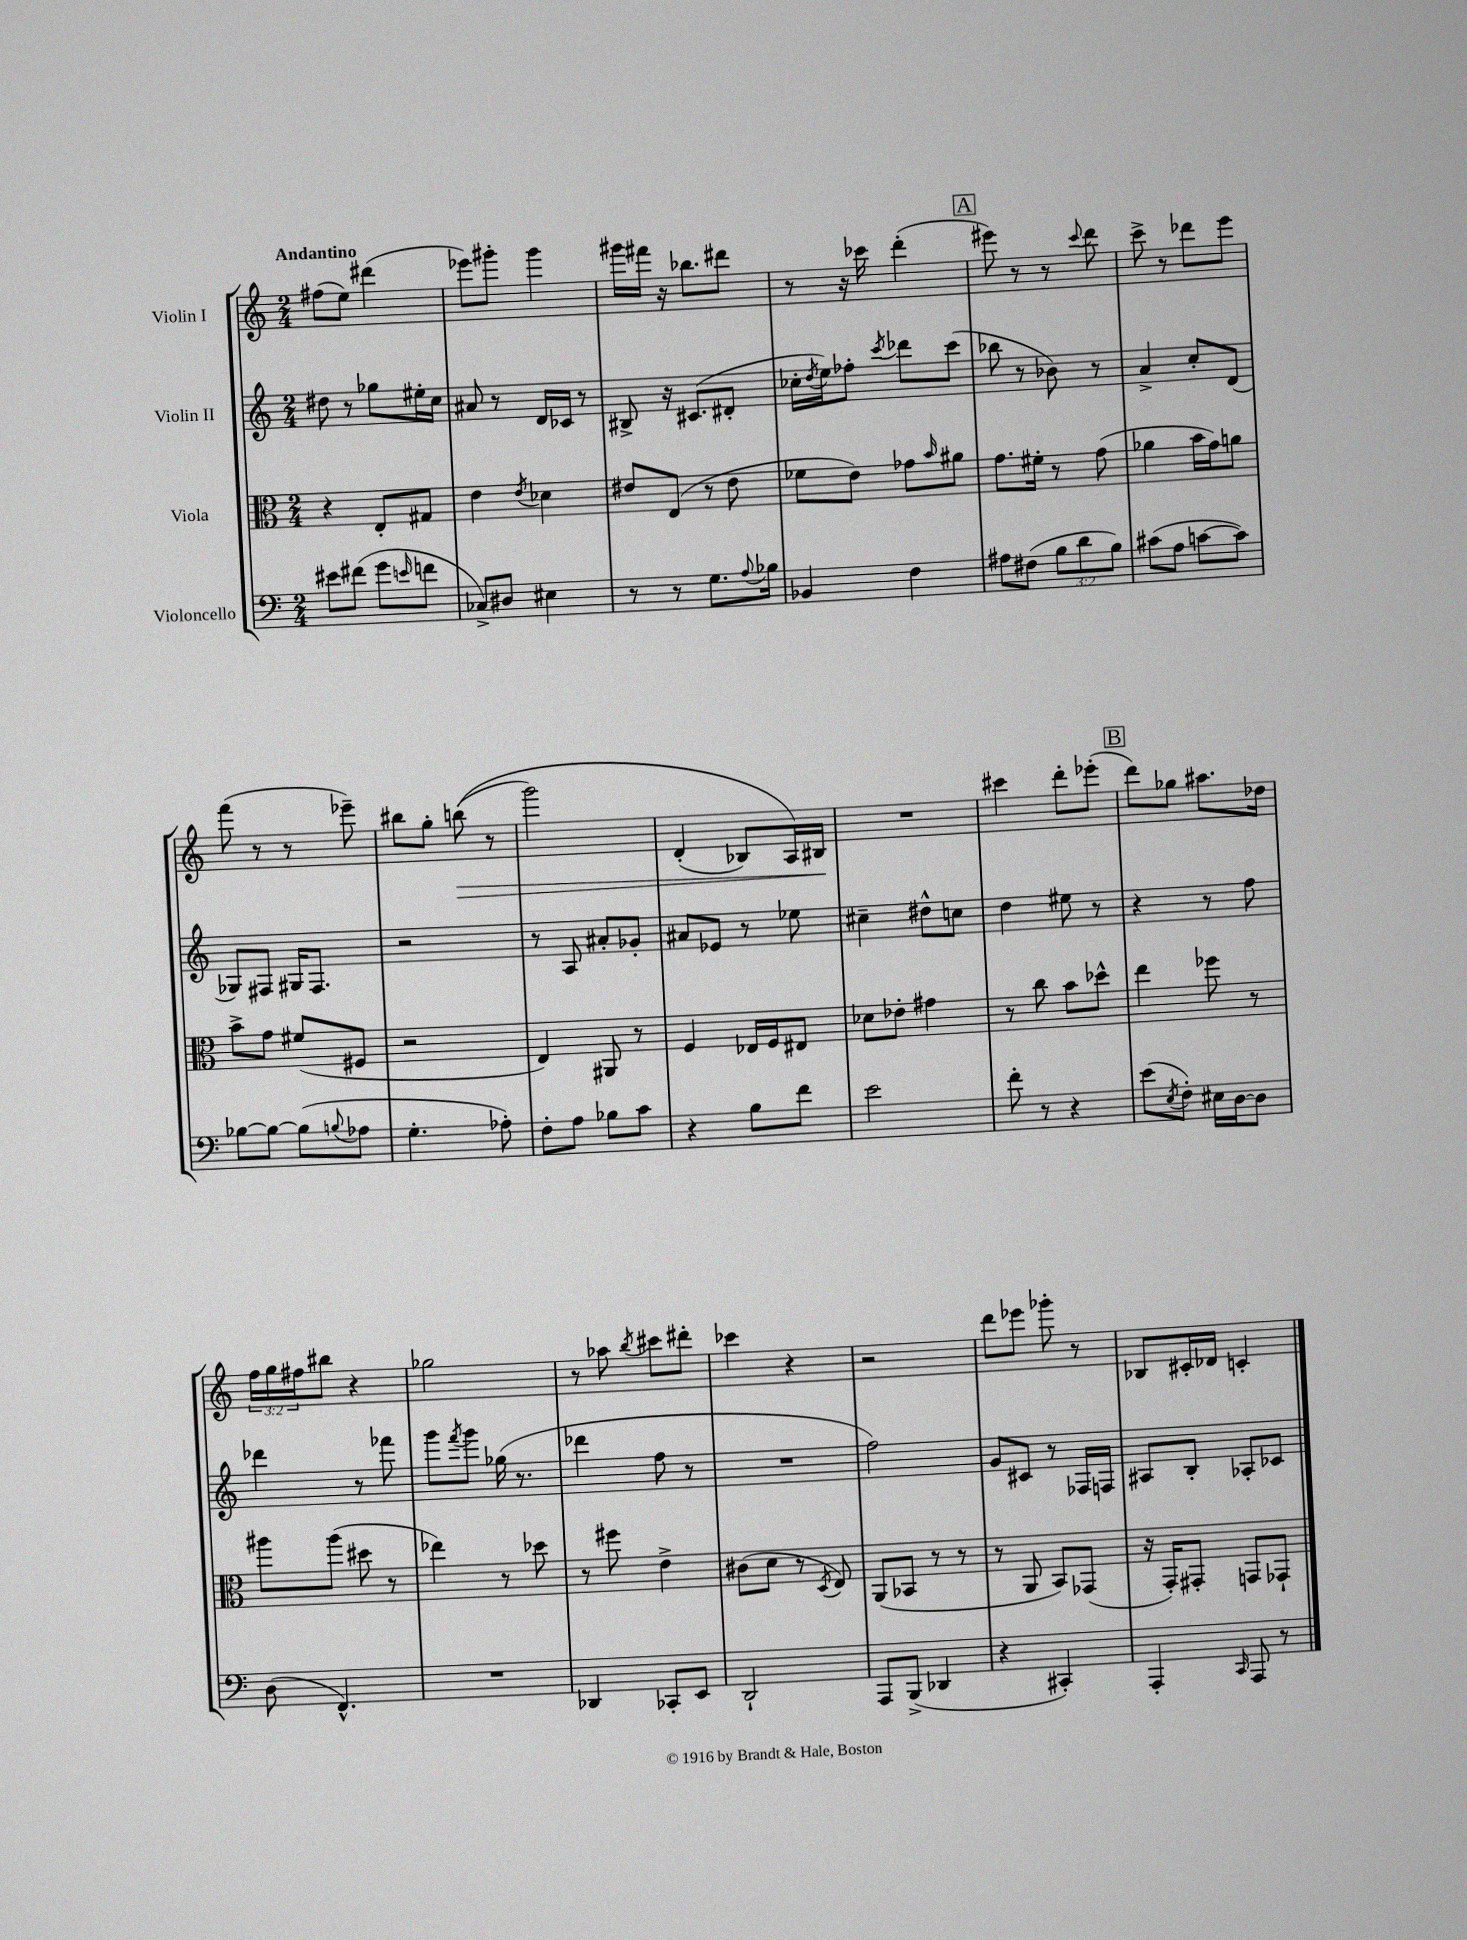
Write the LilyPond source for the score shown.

<<
\new StaffGroup <<
\new Staff = "s0" \with { instrumentName = "Violin I" } {
    \clef treble \key c \major \numericTimeSignature \time 2/4 \override Staff.TupletNumber.text = #tuplet-number::calc-fraction-text \tempo "Andantino"
    fis''8( e''8) dis'''4( |
    ees'''8) gis'''8-. gis'''4 |
    gis'''16 fis'''16 r16 bes''8. dis'''8 |
    r8 r16 ces'''16 d'''4-.( |
    \mark \markup { \box "A" } eis'''8) r8 r8 \appoggiatura { c'''8 } d'''8 |
    c'''8-> r8 des'''8 e'''8 |
    f'''8( r8 r8 ees'''8--) |
    bis''8 g''8-. b''8\>(\( r8 |
    g'''2) |
    d'4-.( bes8) a16\) bis16\! |
    R2 |
    cis'''4 d'''8-. ees'''8-.( |
    \mark \markup { \box "B" } d'''8) ges''8 ais''8. des''16 |
    \tuplet 3/2 { f''16 g''16 fis''16 } bis''8 r4 |
    ges''2 |
    r8 aes''8 \acciaccatura { b''8 } cis'''8 dis'''8-. |
    ces'''4 r4 |
    r2 |
    d'''8 ees'''8 ges'''8-. r8 |
    bes8 cis'16-. des'16 c'4-. \bar "|." |
}
\new Staff = "s1" \with { instrumentName = "Violin II" } {
    \clef treble \key c \major \numericTimeSignature \time 2/4
    dis''8 r8 ges''8 eis''16-. c''16 |
    ais'8 r8 d'16 ces'16 r8 |
    bis8-> r16 cis'8.( dis'8-. |
    ces''16-. \acciaccatura { d''8 } e''16) fes''8-. \acciaccatura { c'''8 } des'''8 c'''8( |
    \mark \markup { \box "A" } bes''8 r8 bes'8) r8 |
    a'4-> c''8-. d'8( |
    ges8) fis8 gis16 fis8. |
    r2 |
    r8 a8 ais'8-. ges'8-. |
    ais'8 ees'8 r8 ees''8 |
    cis''4-- dis''8-^ c''8 |
    d''4 eis''8 r8 |
    \mark \markup { \box "B" } r4 r8 f''8 |
    des'''4 r8 fes'''8 |
    g'''8 \acciaccatura { f'''8 } g'''8 ges''16( r8. |
    des'''4 f''8 r8 |
    R2 |
    f''2) |
    g'8 cis'8 r8 fes16 f16 |
    ais8 b8-. aes8-. ces'8 \bar "|." |
}
\new Staff = "s2" \with { instrumentName = "Viola" } {
    \clef alto \key c \major \numericTimeSignature \time 2/4
    r4 e8-. gis8 |
    e'4 \acciaccatura { e'8 } des'4 |
    eis'8 e8( r8 eis'8 |
    fes'8 e'8) ges'8 \grace { b'16 } ais'8 |
    \mark \markup { \box "A" } g'8. fis'16-. r8 g'8( |
    aes'4 b'16 g'16) a'8 |
    b'8-> g'8 fis'8( fis8 |
    r2 |
    e4) ais,8 r8 |
    f4 ees16 f16 eis8 |
    des'8 ees'8-. gis'4 |
    r8 c''8 b'8 des''8-^ |
    \mark \markup { \box "B" } e''4 fes''8 r8 |
    ais''8 ais''8( dis''8 r8 |
    ees''4) r8 des''8 |
    r8 fis''8 e'4-> |
    cis'8( d'8 r8 \acciaccatura { d8 } e8) |
    a,8( bes,8 r8 r8 |
    r8 a,8 b,8) ges,8( |
    r16 g,16-.) gis,8-. g,8 ges,8-! \bar "|." |
}
\new Staff = "s3" \with { instrumentName = "Violoncello" } {
    \clef bass \key c \major \numericTimeSignature \time 2/4 \override Staff.TupletNumber.text = #tuplet-number::calc-fraction-text
    eis'8 fis'8( g'8 \grace { e'16 } f'8 |
    ces8->) dis8 eis4 |
    r8 r8 g8. \appoggiatura { a8 } bes16 |
    bes,4 f4 |
    \mark \markup { \box "A" } ais8 fis8( \tuplet 3/2 { b8 d'8 b8) } |
    cis'8( a8 c'8~ c'8) |
    bes8~ bes8~ bes8( \appoggiatura { b8 } aes8 |
    g4.-. aes8-.) |
    f8-. a8 bes8 c'8 |
    r4 b8 f'8 |
    e'2 |
    f'8-. r8 r4 |
    \mark \markup { \box "B" } e'8( \acciaccatura { e8 } f8-.) eis16 d16~ d8 |
    d8( f,4.-^) |
    R2 |
    des,4 ces,8-. e,8 |
    d,2-! |
    a,,8 b,,8->( des,4 |
    r4 cis,4-.) |
    a,,4-. \grace { c,16 } a,,8 r8 \bar "|." |
}
>>
>>
\layout { \context { \Score \remove "Bar_number_engraver" } }
